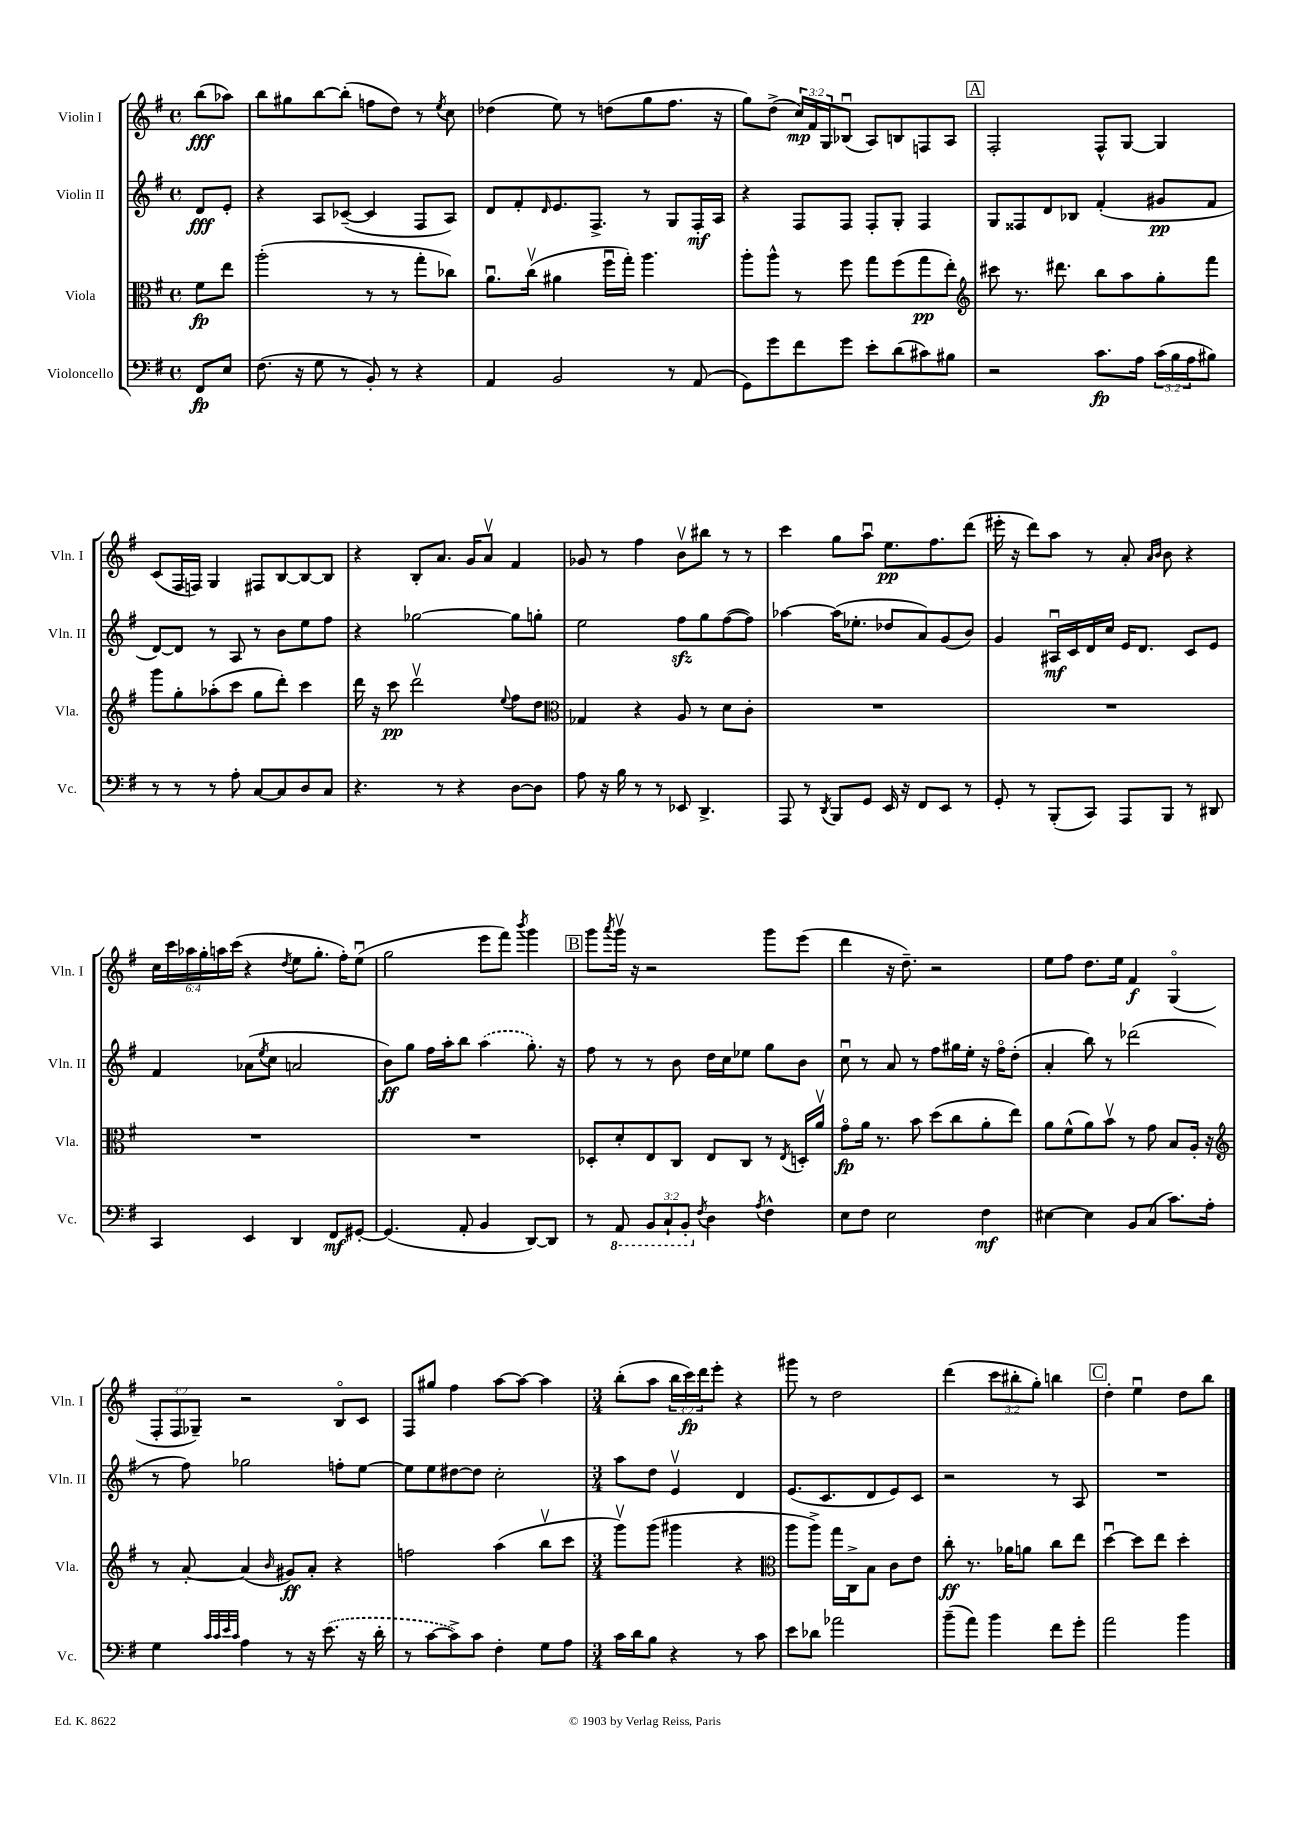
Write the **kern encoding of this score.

**kern	**dynam	**kern	**dynam	**kern	**dynam	**kern	**dynam
*part4	*part4	*part3	*part3	*part2	*part2	*part1	*part1
*staff4	*staff4	*staff3	*staff3	*staff2	*staff2	*staff1	*staff1
*I"Violoncello	*	*I"Viola	*	*I"Violin II	*	*I"Violin I	*
*I'Vc.	*	*I'Vla.	*	*I'Vln. II	*	*I'Vln. I	*
*clefF4	*	*clefC3	*	*clefG2	*	*clefG2	*
*k[f#]	*	*k[f#]	*	*k[f#]	*	*k[f#]	*
*M4/4	*	*M4/4	*	*M4/4	*	*M4/4	*
*met(c)	*	*met(c)	*	*met(c)	*	*met(c)	*
=	=	=	=	=	=	=	=
8FF#/L	fp	8f#\L	fp	8d/L	fff	(8bb\L	fff
8E/J	.	8ee\J	.	8e'/J	.	8aa-X\J)	.
=1	=1	=1	=1	=1	=1	=1	=1
(8.F#\	.	(2aa'\	.	4r	.	8bb\L	.
.	.	.	.	.	.	8gg#X\	.
16r	.	.	.	.	.	.	.
8G\	.	.	.	8A/L	.	[8bb\	.
8r	.	.	.	([8c-X~/J	.	(8bb'\J]	.
8BB'/)	.	8r	.	4c-/]	.	8ffn\L	.
8r	.	8r	.	.	.	8dd\J)	.
4r	.	8gg'\L	.	8F#/L	.	8r	.
.	.	.	.	.	.	8qee/	.
.	.	8cc-X\J)	.	8A/J)	.	8cc\	.
=2	=2	=2	=2	=2	=2	=2	=2
4AA/	.	8.au\L	.	8d/L	.	(4dd-X\	.
.	.	.	.	8f#'/	.	.	.
.	.	(16ccv\Jk	.	.	.	.	.
.	.	.	.	16qqd/	.	.	.
2BB/	.	4a#X\	.	8.e/	.	8ee\)	.
.	.	.	.	.	.	8r	.
.	.	.	.	8.F#^/J	.	.	.
.	.	16ff#u\LL	.	.	.	(8ddn\L	.
.	.	16gg'\JJ)	.	.	.	.	.
.	.	4.aa\	.	8r	.	8gg\	.
8r	.	.	.	8G/L	.	8.ff#\J	.
(8AA/	.	.	.	16F#'/L	mf	.	.
.	.	.	.	16A/JJ	.	16r	.
=3	=3	=3	=3	=3	=3	=3	=3
8GG\L)	.	8aa'\L	.	4r	.	8gg\L)	.
8g\	.	8aa^^\J	.	.	.	(8dd^\J	.
8f#\	.	8r	.	8F#/L	.	24cc/LL)	mp
.	.	.	.	.	.	24f#/	.
.	.	.	.	.	.	24G/J	.
8g\J	.	8ff#\	.	8F#/J	.	(8B-Xu/J	.
8e'\L	.	8gg\L	.	8F#'/L	.	8A/L)	.
(8d\	.	(8ff#\	.	8G'/J	.	8Bn/	.
8c#X\)	.	8gg\	pp	4F#/	.	8Fn/	.
8B#X\J	.	8ee'\J)	.	.	.	8A/J	.
!!LO:REH:place=s1:t=A
=4	=4	=4	=4	=4	=4	=4	=4
*	*	*clefG2	*	*	*	*	*
2r	.	8ccc#X\	.	8G/L	.	2F#'/	.
.	.	8.r	.	8F##X/	.	.	.
.	.	.	.	8d/	.	.	.
.	.	8.ddd#X\	.	.	.	.	.
.	.	.	.	8B-X/J	.	.	.
8.c\L	fp	8bb\L	.	(4f#'/	.	8F#^^/L	.
.	.	8aa\	.	.	.	[8G/J	.
16A\Jk	.	.	.	.	.	.	.
(24c\LL	.	8gg'\	.	8g#X/L	pp	4G/]	.
24B\	.	.	.	.	.	.	.
24A\J	.	.	.	.	.	.	.
8B#X\J)	.	8fff#\J	.	8f#/J	.	.	.
!!LO:LB:g=z
=5	=5	=5	=5	=5	=5	=5	=5
8r	.	8ggg\L	.	[8d/L)	.	(8c/L	.
8r	.	8gg'\	.	8d/J]	.	16F#/L	.
.	.	.	.	.	.	16Fn/JJ)	.
8r	.	(8aa-X'\	.	8r	.	4G/	.
8A'\	.	8ccc\J	.	8A/	.	.	.
[8C/L	.	8gg\L	.	8r	.	8F#X/L	.
8C/]	.	8ddd'\J)	.	8b\L	.	[8B/	.
8D/	.	4ccc\	.	8ee\	.	8B/_	.
8C/J	.	.	.	8ff#\J	.	8B/J]	.
=6	=6	=6	=6	=6	=6	=6	=6
4.r	.	16ddd\	.	4r	.	4r	.
.	.	16r	.	.	.	.	.
.	.	8ccc\	pp	.	.	.	.
.	.	2dddv\	.	[2gg-X\	.	8B'/L	.
8r	.	.	.	.	.	8.a/J	.
4r	.	.	.	.	.	.	.
.	.	.	.	.	.	16g/KL	.
.	.	.	.	.	.	8av/J	.
.	.	8qqee/	.	.	.	.	.
[8D\L	.	8ff#\L	.	8gg-\L]	.	4f#/	.
8D\J]	.	8dd\J	.	8ggn'\J	.	.	.
=7	=7	=7	=7	=7	=7	=7	=7
*	*	*clefC3	*	*	*	*	*
8A\	.	4G-X/	.	2ee\	.	8g-X/	.
16r	.	.	.	.	.	8r	.
16B\	.	.	.	.	.	.	.
8r	.	4r	.	.	.	4ff#\	.
8r	.	.	.	.	.	.	.
8EE-X/	.	8A/	.	8ff#zz\L	.	8bv\L	.
4.DD^/	.	8r	.	8gg\	.	8bb#X\J	.
.	.	8d\L	.	([8ff#\	.	8r	.
.	.	8c'\J	.	8ff#\J])	.	8r	.
=8	=8	=8	=8	=8	=8	=8	=8
8AAA/	.	1r	.	[4aa-X\	.	4ccc\	.
8r	.	.	.	.	.	.	.
8qDD/	.	.	.	.	.	.	.
8BBB/L	.	.	.	(16aa-\KL]	.	8gg\L	.
.	.	.	.	8.ee-X'\J	.	.	.
8GG/J	.	.	.	.	.	8aau\J	.
16EE/	.	.	.	8dd-X/L	.	8.ee\L	pp
16r	.	.	.	.	.	.	.
8FF#/L	.	.	.	8a/)	.	.	.
.	.	.	.	.	.	8.ff#\	.
8EE/J	.	.	.	(8g/	.	.	.
8r	.	.	.	8b/J)	.	(8ddd\J	.
=9	=9	=9	=9	=9	=9	=9	=9
8GG'/	.	1r	.	4g/	.	16eee#X'\	.
.	.	.	.	.	.	16r	.
8r	.	.	.	.	.	8ddd\L)	.
(8BBB'/L	.	.	.	16A#Xu/LL	mf	8aa\J	.
.	.	.	.	16c/	.	.	.
8CC/J)	.	.	.	16d/	.	8r	.
.	.	.	.	16cc/JJ	.	.	.
8AAA/L	.	.	.	16e/KL	.	8a'/	.
.	.	.	.	8.d/J	.	.	.
.	.	.	.	.	.	16qqa/LL	.
.	.	.	.	.	.	16qqb/JJ	.
8BBB/J	.	.	.	.	.	8b\	.
8r	.	.	.	8c/L	.	4r	.
8DD#X/	.	.	.	8e/J	.	.	.
!!LO:LB:g=z
=10	=10	=10	=10	=10	=10	=10	=10
4CC/	.	1r	.	4f#/	.	24cc\LL	.
.	.	.	.	.	.	24ccc\	.
.	.	.	.	.	.	24aa-X\	.
.	.	.	.	.	.	24gg'\	.
.	.	.	.	.	.	24aan\	.
.	.	.	.	.	.	(24ccc\JJ	.
4EE/	.	.	.	(8a-X\L	.	4r	.
.	.	.	.	8qee/	.	.	.
.	.	.	.	8cc\J	.	.	.
.	.	.	.	.	.	8qdd/	.
4DD/	.	.	.	2an/	.	8ee\L	.
.	.	.	.	.	.	8.gg'\J	.
8FF#/L	mf	.	.	.	.	.	.
.	.	.	.	.	.	16ff#'\KL)	.
[8GG#X'/J	.	.	.	.	.	(8eeu\J	.
=11	=11	=11	=11	=11	=11	=11	=11
(4.GG#/]	.	1r	.	8b\L)	ff	2gg\	.
.	.	.	.	8gg\J	.	.	.
.	.	.	.	16ff#\LL	.	.	.
.	.	.	.	16aa'\J	.	.	.
8AA'/	.	.	.	8bb\J	.	.	.
4BB/	.	.	.	(4aa\	.	8eee\L	.
.	.	.	.	.	.	8fff#\J)	.
.	.	.	.	.	.	8qbbb/	.
[8DD/L)	.	.	.	8.gg'\)	.	4ggg\	.
8DD/J]	.	.	.	.	.	.	.
.	.	.	.	16r	.	.	.
!!LO:REH:place=s1:t=B
=12	=12	=12	=12	=12	=12	=12	=12
8r	.	8D-X'/L	.	8ff#\	.	8ggg\L	.
.	.	.	.	.	.	8qaaa/	.
*8ba	*	*	*	*	*	*	*
8AAA/	.	8d'/	.	8r	.	16gggv\Jk	.
.	.	.	.	.	.	16r	.
12BBB/L	.	8E/	.	8r	.	2r	.
12CC`/	.	.	.	.	.	.	.
.	.	8C/J	.	8b\	.	.	.
12BBB'/J	.	.	.	.	.	.	.
*X8ba	*	*	*	*	*	*	*
8qF#/	.	.	.	.	.	.	.
4D\	.	8E/L	.	16dd\LL	.	.	.
.	.	.	.	16cc\J	.	.	.
.	.	8C/J	.	8ee-X\J	.	.	.
8qA/	.	.	.	.	.	.	.
4F#^^\	.	8r	.	8gg\L	.	8ggg\L	.
.	.	8qE/	.	.	.	.	.
.	.	16Dn'/LL	.	8b\J	.	(8eee\J	.
.	.	16av/JJ	.	.	.	.	.
=13	=13	=13	=13	=13	=13	=13	=13
8E\L	.	8g\L	fp	8ccu\	.	4ddd\	.
8F#\J	.	16a\Jk	.	8r	.	.	.
.	.	8.r	.	.	.	.	.
2E\	.	.	.	8a/	.	16r	.
.	.	.	.	.	.	8.dd~\)	.
.	.	8b\	.	8r	.	.	.
.	.	(8dd\L	.	8ff#\L	.	2r	.
.	.	8cc\	.	16gg#X\L	.	.	.
.	.	.	.	16ee'\JJ	.	.	.
4F#\	mf	8a'\	.	16r	.	.	.
.	.	.	.	16ff#\KL	.	.	.
.	.	8ee\J)	.	(8dd'\J	.	.	.
=14	=14	=14	=14	=14	=14	=14	=14
[4E#X\	.	8a\L	.	4a'/	.	8ee\L	.
.	.	(8f#^^\	.	.	.	8ff#\J	.
4E#\]	.	8a\)	.	8bb\)	.	8.dd\L	.
.	.	8bv\J	.	8r	.	.	.
.	.	.	.	.	.	16ee\Jk	.
8BB/L	.	8r	.	(2ddd-X\	.	4f#/	f
(8C/J	.	8g\	.	.	.	.	.
8.c\L)	.	8B/L	.	.	.	(4G/	.
.	.	16A'/Jk	.	.	.	.	.
16A'\Jk	.	16r	.	.	.	.	.
!!LO:LB:g=z
=15	=15	=15	=15	=15	=15	=15	=15
*	*	*clefG2	*	*	*	*	*
4G\	.	8r	.	8r	.	12F#'/L	.
.	.	.	.	.	.	12F#/	.
.	.	[8a'/	.	8ff#\)	.	.	.
.	.	.	.	.	.	12G-X~/J)	.
32qqc/LLL	.	.	.	.	.	.	.
32qqc/	.	.	.	.	.	.	.
32qqe/	.	.	.	.	.	.	.
32qqc/JJJ	.	.	.	.	.	.	.
4A\	.	(4a/]	.	2gg-X\	.	2r	.
.	.	16qqb/	.	.	.	.	.
8r	.	8g#X/L)	ff	.	.	.	.
16r	.	8a'/J	.	.	.	.	.
(8.e\	.	.	.	.	.	.	.
.	.	4r	.	8ffn'\L	.	8B/L	.
16r	.	.	.	[8ee\J	.	8c/J	.
16d'\	.	.	.	.	.	.	.
=16	=16	=16	=16	=16	=16	=16	=16
8r	.	2ffn\	.	8ee\L]	.	8F#/L	.
[8c\L	.	.	.	8ee\	.	8gg#X/J	.
8c^\])	.	.	.	[8dd#X\	.	4ff#\	.
8c\J	.	.	.	8dd#\J]	.	.	.
4F#'\	.	(4aa\	.	2cc'\	.	[8aa\L	.
.	.	.	.	.	.	8aa\J_	.
8G\L	.	8bbv\L	.	.	.	4aa\]	.
8A\J	.	8ccc\J	.	.	.	.	.
=17	=17	=17	=17	=17	=17	=17	=17
*M3/4	*	*M3/4	*	*M3/4	*	*M3/4	*
16c\LL	.	8gggv\L)	.	8aa\L	.	(8bb'\L	.
16d\J	.	.	.	.	.	.	.
8B\J	.	(8ggg\J	.	8dd\J	.	8aa\J	.
4r	.	4ggg#X\	.	4ev/	.	24bb\LL	.
.	.	.	.	.	.	24ccc\)	fp
.	.	.	.	.	.	24ddd\J	.
.	.	.	.	.	.	8eee'\J	.
8r	.	4r	.	4d/	.	4r	.
8c\	.	.	.	.	.	.	.
=18	=18	=18	=18	=18	=18	=18	=18
*	*	*clefC3	*	*	*	*	*
8e\L	.	8aa\L	.	(8.e/L	.	8ggg#X\	.
8d-X\J	.	8aa^\J)	.	.	.	8r	.
.	.	.	.	8.c/	.	.	.
2a-X\	.	16gg\LL	.	.	.	2dd\	.
.	.	16C^\J	.	.	.	.	.
.	.	8B\J	.	8d/	.	.	.
.	.	8c\L	.	8e/)	.	.	.
.	.	8e\J	.	8c/J	.	.	.
=19	=19	=19	=19	=19	=19	=19	=19
(8b~\L	.	8cc'\	ff	2r	.	(4ddd\	.
8a\J)	.	8.r	.	.	.	.	.
4b\	.	.	.	.	.	12ccc\L	.
.	.	16a-X\KL	.	.	.	.	.
.	.	.	.	.	.	12bb#X'\	.
.	.	8an\J	.	.	.	.	.
.	.	.	.	.	.	12gg'\J)	.
8f#\L	.	8cc\L	.	8r	.	4bbn\	.
8g'\J	.	8ee\J	.	8A/	.	.	.
!!LO:REH:place=s1:t=C
=20	=20	=20	=20	=20	=20	=20	=20
2a\	.	[4ddu\	.	2.r	.	4dd'\	.
.	.	8dd\L]	.	.	.	4eeu\	.
.	.	8ee\J	.	.	.	.	.
4b\	.	4dd'\	.	.	.	8dd\L	.
.	.	.	.	.	.	8bb\J	.
==	==	==	==	==	==	==	==
*-	*-	*-	*-	*-	*-	*-	*-
